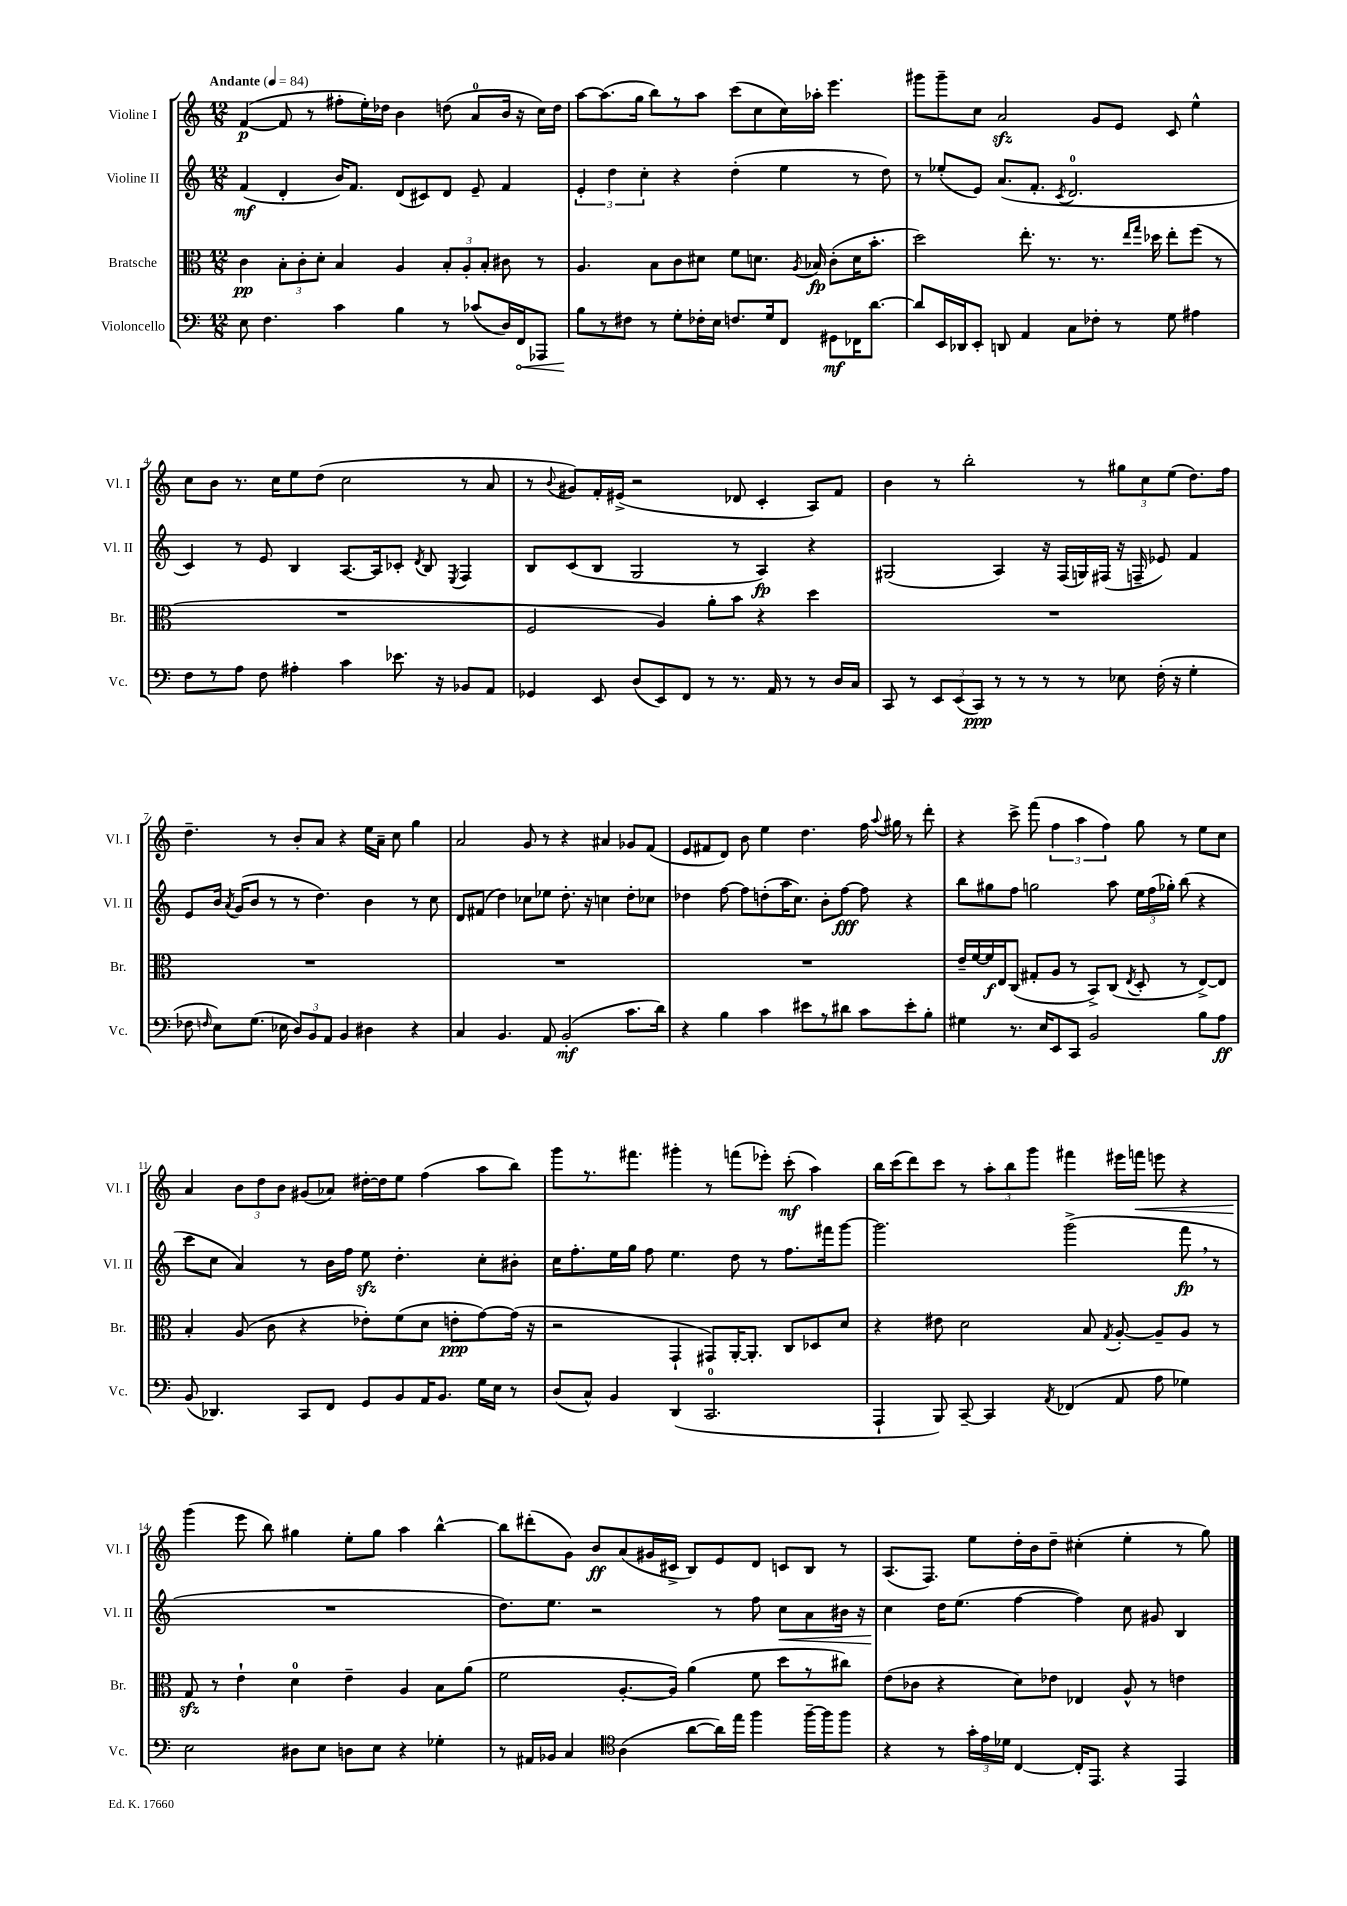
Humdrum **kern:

**kern	**kern	**kern	**kern
*staff4	*staff3	*staff2	*staff1
*clefF4	*clefC3	*clefG2	*clefG2
*k[]	*k[]	*k[]	*k[]
*M12/8	*M12/8	*M12/8	*M12/8
*MM84	*MM84	*MM84	*MM84
8E	4c	(4f	([4f
4.F	.	.	.
.	12B'	4d'	8f]
.	12c'	.	.
.	.	.	8r
.	12d'	.	.
4c	4B	16b)	8ff#'
.	.	8.f	.
.	.	.	16ee')
.	.	.	16dd-
4B	4A	(8d	4b
.	.	8c#)	.
8r	12B'	8d	(8dd
.	12A'	.	.
(8c-	.	8e~	8a
.	12B'	.	.
16D)	8c#	4f	16b
16FF	.	.	16r
8AAA-	8r	.	16cc)
.	.	.	16dd
=	=	=	=
8B	4.A	6e'	[8aa
8r	.	.	(8.aa]
.	.	6dd	.
8F#	.	.	.
.	.	.	16gg
.	.	6cc'	.
8r	8B	.	8bb)
8G'	8c	4r	8r
16F-'	8d#	.	8aa
16E	.	.	.
8.F	8f	(4dd'	(8ccc
.	8.d	.	8cc
16G	.	.	.
8FF	.	4ee	16cc)
.	8qA	.	.
.	16B-	.	16aa-'
8GG#	(8c'	.	4.eee
16FF-	16d	8r	.
[8.d	8.b'	.	.
.	.	8dd)	.
=	=	=	=
8d]	2dd)	8r	8ggg#
16EE	.	(8ee-'	8ggg#~
16DD-	.	.	.
8EE'	.	8e)	8cc
8DD	.	(8.a	2a
4AA	8.ee'	.	.
.	.	8.f'	.
.	8.r	.	.
.	.	8qc	.
8C	.	2.d	.
8F-'	8.r	.	8g
8r	.	.	8e
.	16qqee	.	.
.	16qqgg	.	.
.	16dd-	.	.
8G	8ee'	.	8c
4A#	(8ff	.	4ee^^
.	8r	.	.
=	=	=	=
8F	1.r	4c)	8cc
8r	.	.	8b
8A	.	8r	8.r
8F	.	8e	.
.	.	.	16cc
4A#'	.	4B	8ee
.	.	.	(8dd
4c	.	[8.A	2cc
.	.	16A]	.
8.e-	.	8c-'	.
.	.	8qd	.
.	.	8B	.
16r	.	.	.
.	.	8qE	.
8BB-	.	4F	8r
8AA	.	.	8a
=	=	=	=
4GG-	2F	8B	8r
.	.	.	8qqb
.	.	(8c	8g#)
8EE	.	8B	16f'
.	.	.	(16e#^
(8D	.	2G	2r
8EE)	4A)	.	.
8FF	.	.	.
8r	8a'	.	.
8.r	8b	8r	8d-
.	4r	4A)	4c'
16AA	.	.	.
8r	.	.	.
8r	4dd	4r	8A)
16D	.	.	8f
16C	.	.	.
=	=	=	=
8CC	1.r	(2G#	4b
8r	.	.	.
12EE	.	.	8r
(12EE	.	.	.
.	.	.	2bb'
12CC)	.	.	.
8r	.	4A)	.
8r	.	.	.
8r	.	16r	.
.	.	(16F	.
8r	.	16G)	8r
.	.	(16F#	.
8E-	.	16r	12gg#
.	.	16F~	.
.	.	.	12cc
(16F'	.	8e-)	.
.	.	.	(12ee
16r	.	.	.
4G'	.	4f	8.dd)
.	.	.	16ff
=	=	=	=
8F-	1.r	8e	4.dd~
16qqF	.	.	.
8E)	.	16b	.
.	.	8qa	.
.	.	(16g	.
(8.G	.	8b	.
.	.	8r	8r
16E-	.	.	.
12D)	.	8r	8b'
12BB	.	.	.
.	.	4.dd)	8a
12AA	.	.	.
4BB	.	.	4r
4D#	.	4b	16ee
.	.	.	16a~
.	.	.	8cc
4r	.	8r	4gg
.	.	8cc	.
=	=	=	=
4C	1.r	8d	2a
.	.	(8f#	.
4.BB	.	4dd)	.
.	.	8cc-	8g
8AA	.	8ee-	8r
(2BB'	.	8.dd'	4r
.	.	16r	.
.	.	4cc	4a#
8.c	.	8dd'	8g-
.	.	8cc-	(8f
16d)	.	.	.
=	=	=	=
4r	1.r	4dd-	8e
.	.	.	8f#
4B	.	[8ff	8d)
.	.	8ff]	8b
4c	.	(8dd'	4ee
.	.	16aa	.
.	.	8.cc)	.
8e#	.	.	4.dd
8r	.	8b'	.
8d#	.	[8ff	.
8c	.	8ff]	16ff
.	.	.	8qqaa
.	.	.	16gg#
8e#'	.	4r	8r
8B'	.	.	8ddd'
=	=	=	=
4G#	16e~	8bb	4r
.	[16f	.	.
.	16f]	8gg#	.
.	16E	.	.
8.r	(8C	8ff	8ccc^
.	8G#'	2gg	(8fff
16E	.	.	.
8EE	8A	.	6ff
8CC	8r	.	.
.	.	.	6aa
2BB	8BB^)	.	.
.	.	.	6ff)
.	(8C	8aa	.
.	8qE	.	.
.	8D'	24ee	8gg
.	.	(24ff	.
.	.	24gg-')	.
.	8r	(8bb	8r
8B	[8E^)	4r	8ee
8A	8E]	.	8cc
=	=	=	=
(8BB	4B'	8ccc	4a
4.DD-)	.	8cc	.
.	(8A	4a)	12b
.	.	.	12dd
.	8c	.	.
.	.	.	12b
8CC	4r	8r	(8g#
8FF	.	16b	8a-)
.	.	16ff	.
8GG	8e-')	8ee	[16dd#'
.	.	.	16dd#]
8BB	(8f	4.dd'	8ee
16AA	8d	.	(4ff
8.BB	.	.	.
.	8e'	.	.
16G	[8g)	8cc'	8aa
16E	.	.	.
8r	(16g]	8b#'	8bb)
.	16r	.	.
=	=	=	=
(8D	2r	16cc	8ggg
.	.	8.ff'	.
8C^^)	.	.	8.r
4BB	.	16ee	.
.	.	16gg	8.fff#
.	.	8ff	.
(4DD	4GG`	4.ee	4ggg#'
2.CC	8GG#)	.	8r
.	[16AA'	8dd	(8fff
.	8.AA']	.	.
.	.	8r	8eee-')
.	8C	8.ff	(8ccc'
.	8D-	.	4aa)
.	.	16fff#	.
.	8d	[8ggg	.
=	=	=	=
4AAA`	4r	2.ggg]	16bb
.	.	.	(16ccc
.	.	.	8ddd)
8BBB)	8e#	.	8ccc
[8CC~	2d	.	8r
4CC]	.	.	12aa'
.	.	.	12bb
.	.	.	12ggg
8qAA	.	.	.
(4FF-	.	(2ggg^	4fff#
.	8B	.	.
.	8qG	.	.
8AA	[8A'	.	16eee#
.	.	.	16fff
8A	8A~]	.	8eee
4G-)	8A	8fff	4r
.	8r	8r	.
=	=	=	=
2E	8G	1.r	(4ggg
.	8r	.	.
.	4e`	.	8eee
.	.	.	8bb)
8D#	4d	.	4gg#
8E	.	.	.
8D	4e~	.	8ee'
8E	.	.	8gg#
4r	4A	.	4aa
4G-'	8B	.	[4bb^^
.	(8a	.	.
=	=	=	=
8r	2f	8.dd)	8bb]
16AA#	.	.	(8ddd#'
16BB-	.	8.ee	.
4C	.	.	8g)
.	.	2r	8b
*clefC4	*	*	*
(4A	[8.A'	.	(8a
.	.	.	16g#
.	16A])	.	16c#^
[8a	(4a	.	8B)
16a])	.	8r	8e
16ee	.	.	.
4ff	8f	8ff	8d
.	8dd	8cc	8c
[16ff~	8r	8a	8B
16ff]	.	.	.
8ff	8cc#)	16b#	8r
.	.	16r	.
=	=	=	=
4r	(8e	4cc	(8.A
.	8c-	.	.
.	.	.	8.F)
8r	4r	16dd	.
.	.	(8.ee	.
24g'	.	.	8ee
24e	.	.	.
24d-	.	.	.
[4C	8d)	[4ff	16dd'
.	.	.	16b
.	8e-	.	8dd~
16C']	4E-	4ff])	(4cc#'
8.EE	.	.	.
4r	8A^^	8cc	4ee'
.	8r	8g#	.
4EE	4e	4B	8r
.	.	.	8gg)
==	==	==	==
*-	*-	*-	*-
